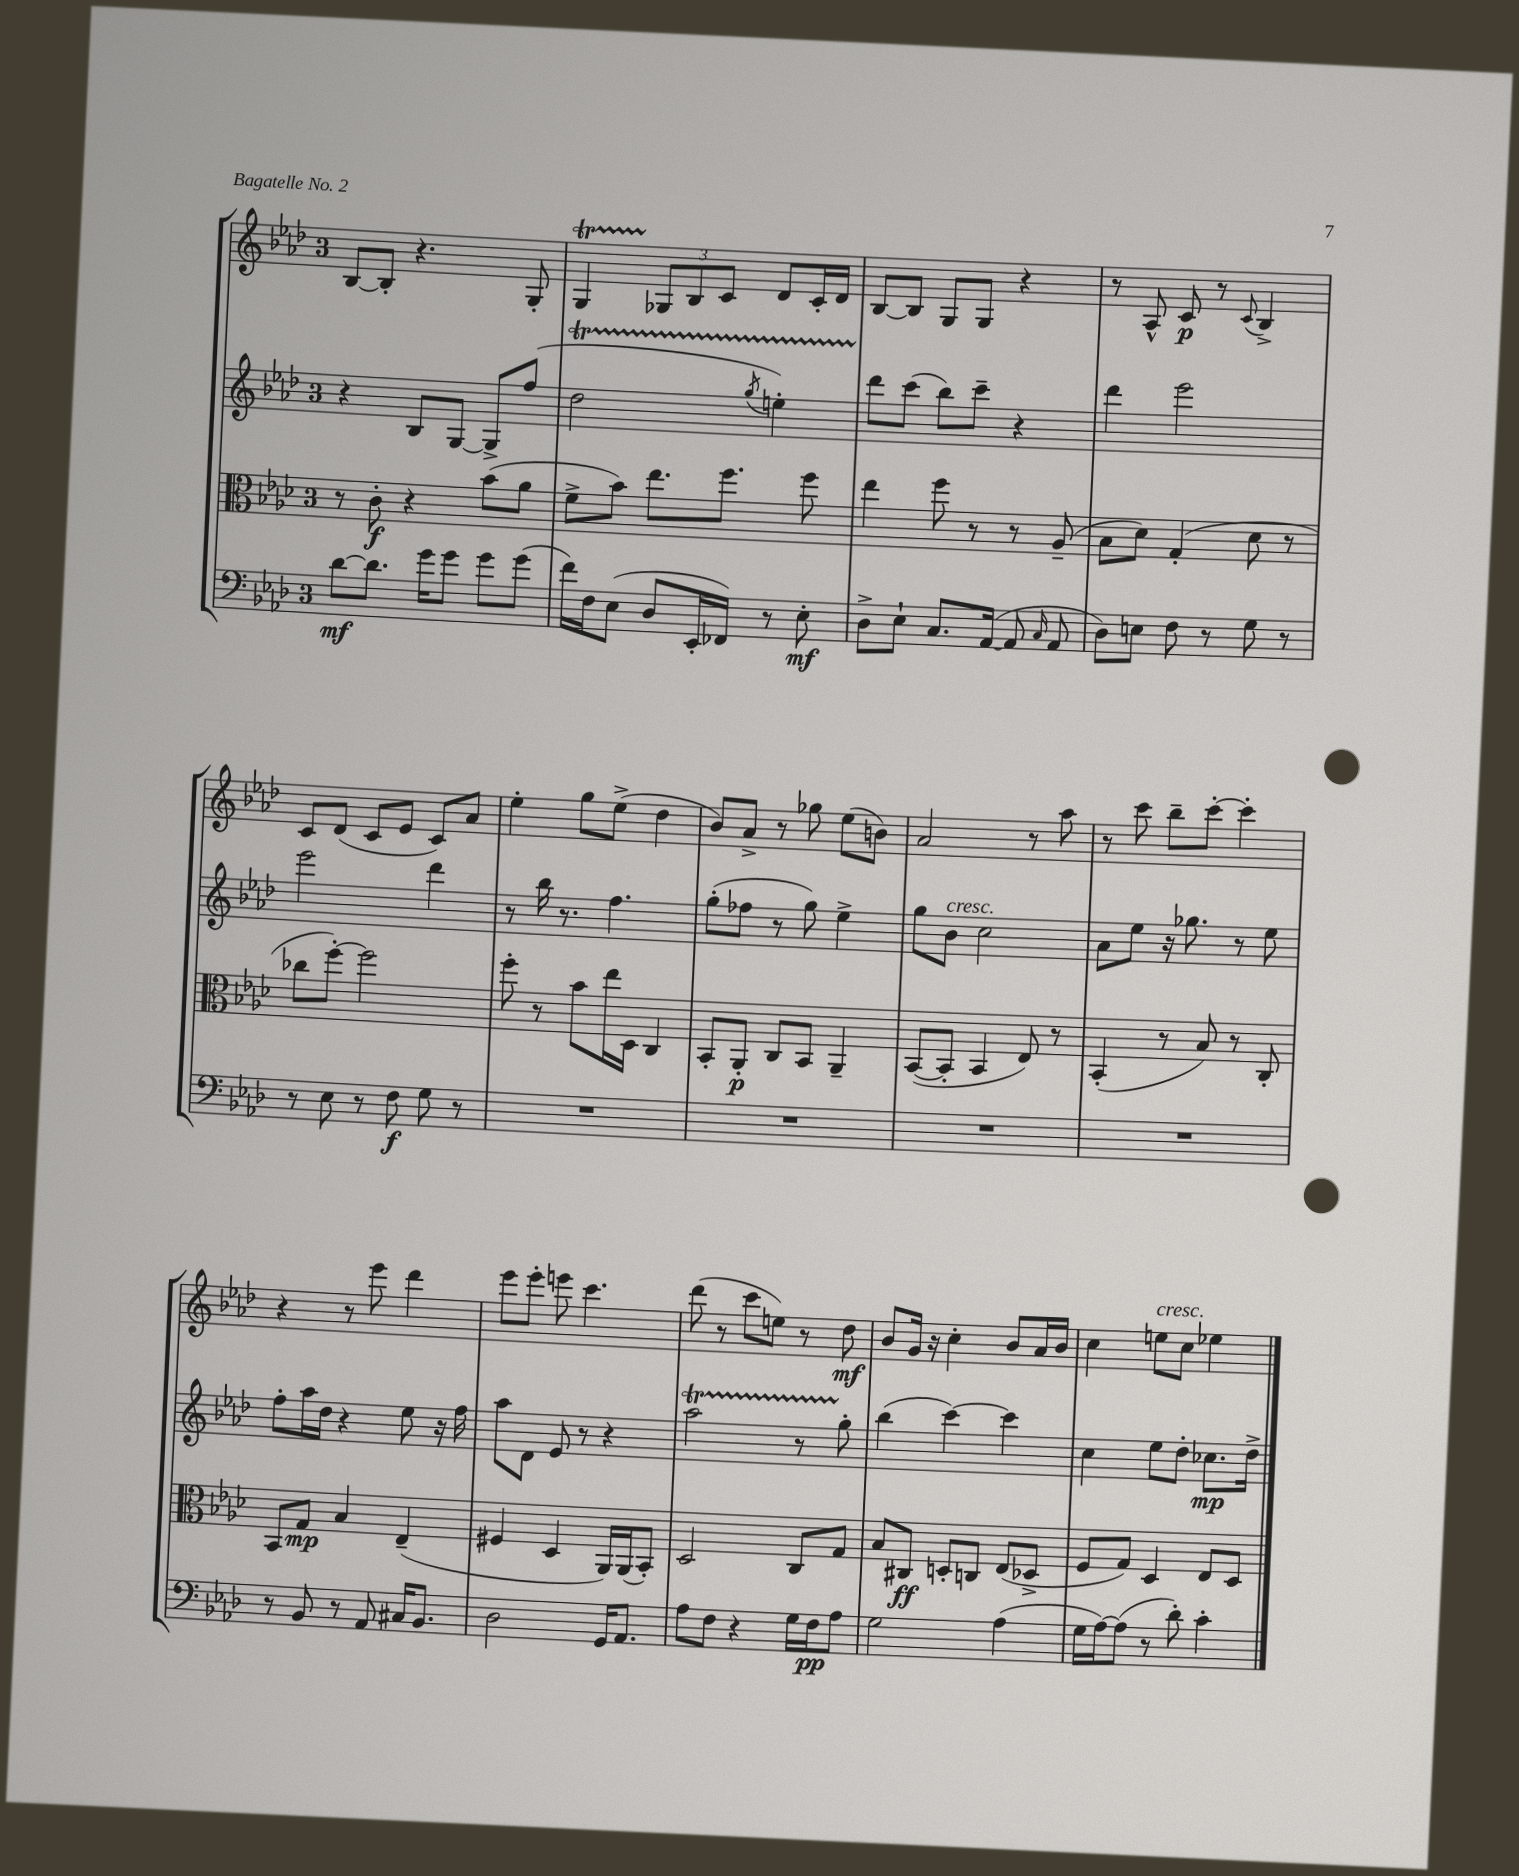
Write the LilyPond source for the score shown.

<<
\new StaffGroup <<
\new Staff = "s0" {
    \clef treble \key aes \major \once \override Staff.TimeSignature.style = #'single-digit \time 3/4
    \autoBeamOff bes8[~ bes8]-. r4. g8-. |
    g4\startTrillSpan \tuplet 3/2 { ges8[\stopTrillSpan bes8 c'8] } des'8[ c'16-. des'16] |
    bes8[~ bes8] g8[ g8] r4 |
    r8 aes8-^ c'8\p r8 \appoggiatura { c'8 } bes4-> |
    c'8[ des'8]( c'8[ ees'8] c'8[) aes'8] |
    ees''4-. g''8[ ees''8]->( des''4 |
    bes'8[) aes'8]-> r8 ges''8 ees''8[( b'8]) |
    aes'2 r8 aes''8 |
    r8 c'''8 bes''8[-- c'''8]~-. c'''4-. |
    r4 r8 ees'''8 des'''4 |
    ees'''8[ ees'''8]-. e'''8 c'''4. |
    des'''8( r8 c'''8[ e''8]) r8 des''8\mf |
    bes'8[ g'16] r16 c''4-. bes'8[ aes'16 bes'16] |
    c''4 e''8[^\markup { \italic "cresc." } c''8] ees''4 \bar "|." |
}
\new Staff = "s1" {
    \clef treble \key aes \major \once \override Staff.TimeSignature.style = #'single-digit \time 3/4
    \autoBeamOff r4 bes8[ g8]~ g8[-> f''8]( |
    des''2\startTrillSpan \acciaccatura { g''8 } e''4-.) |
    des'''8[\stopTrillSpan c'''8]( bes''8[) c'''8]-- r4 |
    des'''4 ees'''2 |
    ees'''2 des'''4 |
    r8 bes''16 r8. f''4. |
    g''8[-.( fes''8] r8 g''8) ees''4-> |
    g''8[ bes'8]^\markup { \italic "cresc." } c''2 |
    aes'8[ ees''8] r16 ges''8. r8 ees''8 |
    f''8[-. aes''16 des''16] r4 ees''8 r16 f''16 |
    aes''8[ des'8] ees'8 r8 r4 |
    aes''2\startTrillSpan r8 g''8-.\stopTrillSpan |
    bes''4( c'''4~) c'''4 |
    c''4 ees''8[ des''8]-. ces''8.[\mp des''16]-> \bar "|." |
}
\new Staff = "s2" {
    \clef alto \key aes \major \once \override Staff.TimeSignature.style = #'single-digit \time 3/4
    \autoBeamOff r8 c'8-.\f r4 bes'8[( aes'8] |
    f'8[-> bes'8]) ees''8.[ f''8.] f''8 |
    ees''4 f''8 r8 r8 aes8--( |
    bes8[ des'8]) g4-.( des'8 r8 |
    ces''8[ f''8]~-.) f''2 |
    f''8-. r8 bes'8[ ees''16 des16] c4 |
    bes,8[-. aes,8]-.\p c8[ bes,8] aes,4-- |
    bes,8[~( bes,8]-. bes,4 ees8) r8 |
    bes,4-.( r8 bes8) r8 c8-. |
    bes,8[ g8]\mp bes4 ees4--( |
    fis4 des4 aes,16[) aes,16( bes,8]-.) |
    des2 c8[ g8] |
    bes8[ cis8]\ff d8[-. c8] ees8[( des8]-> |
    f8[ g8]) des4 ees8[ des8] \bar "|." |
}
\new Staff = "s3" {
    \clef bass \key aes \major \once \override Staff.TimeSignature.style = #'single-digit \time 3/4
    \autoBeamOff des'8[~\mf des'8.] g'16[ g'8] g'8[ g'8]( |
    f'16[) f16 ees8]( des8[ ees,16-. fes,16]) r8 ees8-.\mf |
    des8[-> ees8]-! c8.[ aes,16]~( aes,8 \grace { c16 } aes,8 |
    des8[) e8] f8 r8 g8 r8 |
    r8 ees8 r8 f8\f g8 r8 |
    R2. |
    R2. |
    R2. |
    R2. |
    r8 bes,8 r8 aes,8 cis16[ bes,8.] |
    des2 g,16[ aes,8.] |
    aes8[ f8] r4 g16[ f16\pp aes8] |
    g2 aes4( |
    g16[ aes16~) aes8]( r8 des'8-.) c'4-. \bar "|." |
}
>>
>>
\layout { \context { \Score \remove "Bar_number_engraver" } }
